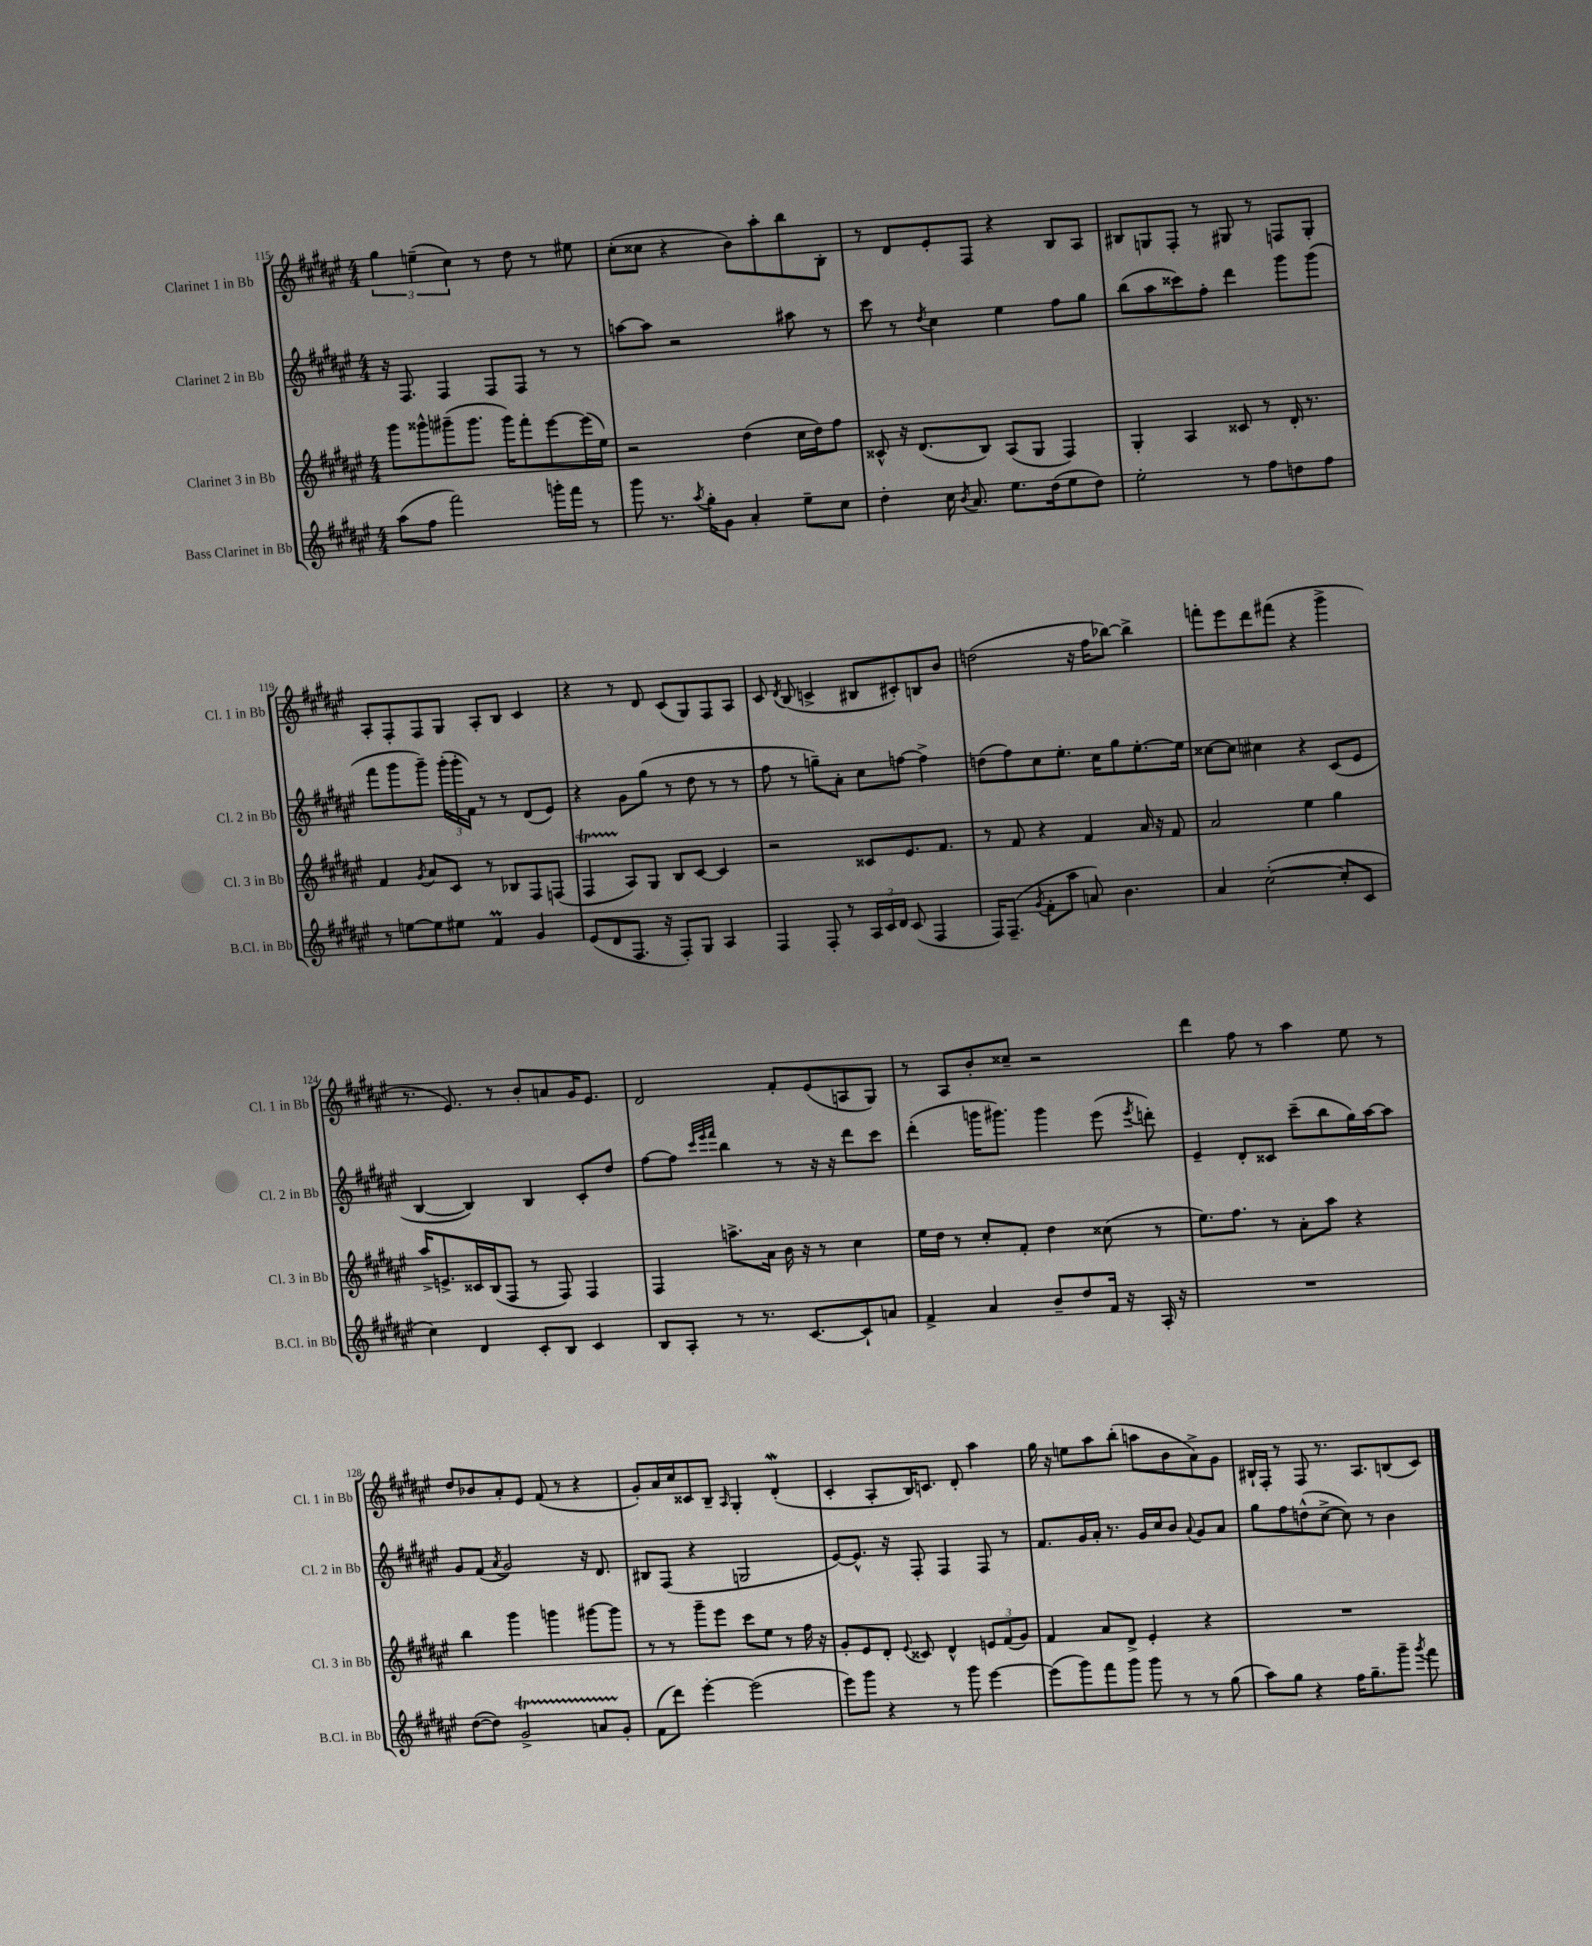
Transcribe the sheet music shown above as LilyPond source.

<<
\new StaffGroup <<
\new Staff = "s0" \with { instrumentName = "Clarinet 1 in Bb" shortInstrumentName = "Cl. 1 in Bb" } {
    \clef treble \key fis \major \numericTimeSignature \time 4/4
    \autoBeamOff \tuplet 3/2 { gis''4 e''4--( cis''4) } r8 dis''8 r8 eis''8 |
    cis''8[-.( cisis''8] r4 b'8[) ais''8-. b''8 b8]-. |
    r8 dis'8[ eis'8-. fis8] r4 b8[ ais8] |
    bis8[ g8 fis8]-. r8 gis8 r8 f8[ gis8]-. |
    ais8[-. fis8-. fis8 gis8] ais8[-. b8] cis'4 |
    r4 r8 dis'8 cis'8[( gis8) fis8 ais8] |
    cis'8 \acciaccatura { dis'8 } b8( c'4-> bis8[ cis'8-.) b8 b'8] |
    d''2( r16 fis''16[ bes''8]~) bes''4-> |
    f'''8[-. eis'''8 dis'''8 fis'''8]( r4 gis'''4-> |
    r8. eis'8.) r8 b'8[-. a'8 gis'16 eis'8.] |
    dis'2 fis'8[-. eis'8( a8 gis8]) |
    r8 ais8[ b'8-. cisis''8]-- r2 |
    dis'''4 fis''8 r8 ais''4 eis''8 r8 |
    dis''8[ bes'8 ais'8-. eis'8] fis'8( r8 r4 |
    gis'8[-.) ais'16 cis''16 cisis'8 b8]-- \grace { ais16 } gis4-. dis'4-.\mordent( |
    cis'4-. ais8[-. b16) c'8.] dis'8-. ais''4 |
    gis''16 r16 e''8[ ais''8 b''8]-.( a''8[ b'8 ais'8->) gis'8] |
    bis16[-! fis16]-. r8 fis8 r8. ais8.[ b8( cis'8]) \bar "|." |
}
\new Staff = "s1" \with { instrumentName = "Clarinet 2 in Bb" shortInstrumentName = "Cl. 2 in Bb" } {
    \clef treble \key fis \major \numericTimeSignature \time 4/4
    \autoBeamOff r16 fis8. fis4 fis8[ fis8] r8 r8 |
    a''8[~ a''8] r2 ais''8 r8 |
    cis'''8 r8 \acciaccatura { dis''8 } cis''4 eis''4 fis''8[ gis''8] |
    b''8[( ais''8 cisis'''8) fis''8]-. dis'''4 gis'''8[ gis'''8]( |
    fis'''8[ gis'''8 gis'''8]--) \tuplet 3/2 { gis'''16[-.( gis'''16-. fis'16]) } r8 r8 dis'8[( eis'8]) |
    r4 gis'8[ gis''8]( r8 dis''8 r8 r8 |
    fis''8 r8 g''8[--) ais'8]-. cis''8[ f''8]~ f''4-> |
    d''8[( fis''8) cis''8 eis''8.]-. cis''16[ gis''8 eis''8.~-. eis''16] |
    cisis''8[~ cisis''8] cis''4 r4 cis'8[( eis'8] |
    b4~ b4) b4 cis'8[-. dis''8] |
    fis''8[~ fis''8] \grace { cis'''32[ eis'''32 fis'''32] } b''4 r8 r16 r16 dis'''8[ cis'''8] |
    dis'''4-.( g'''16[ gis'''8.]) gis'''4 eis'''8( \acciaccatura { eis'''8 } d'''8-.) |
    eis'4-- dis'8[-. cisis'8] cis'''8[--( b''8 gis''16) ais''16~ ais''8] |
    gis'8[ fis'8]( \acciaccatura { ais'8 } gis'2) r16 dis'8. |
    bis8[ fis8]( r4 g2 |
    eis'8[~) eis'8.]-^ r16 fis8-. fis4 fis8 r8 |
    fis'8.[ gis'16 ais'16]-. r8. gis'16[ cis''16 b'8] \appoggiatura { ais'8 } gis'8[ ais'8] |
    gis''8[ fis''8 d''8-^( cis''8]~-> cis''8) r8 b'4 \bar "|." |
}
\new Staff = "s2" \with { instrumentName = "Clarinet 3 in Bb" shortInstrumentName = "Cl. 3 in Bb" } {
    \clef treble \key fis \major \numericTimeSignature \time 4/4
    \autoBeamOff gis'''8[ gisis'''8-^ gis'''8--( gis'''8.] gis'''16[) fis'''8-. eis'''8~ eis'''16( eis''16]) |
    r2 dis''4( cis''16[ dis''16) fis''8] |
    cisis'8-^ r16 dis'8.[( b8]) ais8[( gis8] fis4) |
    gis4-. ais4 cisis'8 r8 dis'16-. r8. |
    fis'4 \acciaccatura { gis'8 } ais'8[ cis'8] r8 bes8[ fis8 f8]( |
    fis4\startTrillSpan ais8[\stopTrillSpan) gis8] b8[ cis'8]~ cis'4 |
    r2 cisis'8[ eis'8. fis'8.] |
    r8 fis'8 r4 fis'4 ais'16 r16 fis'8 |
    ais'2 eis''4 gis''4 |
    ais''16[-> e'8.-> cisis'16 b16( fis8] r8 fis8) fis4 |
    fis4 a''8.[-> ais'16] b'16 r16 r8 cis''4 |
    eis''16[ dis''16] r8 cis''8[-. fis'8]-. dis''4 cisis''8( r8 |
    eis''8.[) fis''8.] r8 ais'8[-. ais''8] r4 |
    b''4 gis'''4 g'''4 gis'''8[~ gis'''8] |
    r8 r8 gis'''8[-- eis'''8] cis'''8[ eis''8] r8 fis''16 r16 |
    gis'8[-. eis'8 dis'8]-. \appoggiatura { eis'8 } cisis'8 dis'4-^ \tuplet 3/2 { e'8[ fis'8( gis'8]) } |
    fis'4 ais'8[ dis'8]-> eis'4-. r4 |
    R1 \bar "|." |
}
\new Staff = "s3" \with { instrumentName = "Bass Clarinet in Bb" shortInstrumentName = "B.Cl. in Bb" } {
    \clef treble \key fis \major \numericTimeSignature \time 4/4
    \autoBeamOff ais''8[( fis''8] fis'''2) g'''16[-. fis'''16] r8 |
    gis'''8 r8. \acciaccatura { ais''8 } gis''16[-. gis'8] ais'4-. eis''8[-- cis''8] |
    dis''4-. cis''16 \acciaccatura { b'8 } ais'8. eis''8.[ dis''16( eis''8 dis''8]) |
    eis''2-. r8 fis''8[ d''8 fis''8] |
    r8 e''8[~ e''8 eis''8] fis'4\prall gis'4 |
    eis'8[( dis'8 fis8.] r16 fis8[-.) gis8] ais4 |
    fis4 fis8-. r8 \tuplet 3/2 { ais16[ cis'16 dis'16] } cis'8( fis4 |
    fis16[) fis8.]--( \acciaccatura { gis'8 } fis'8[-. ais''8] a'8) b'4. |
    ais'4 cis''2~-.( cis''8[-. cis'8] |
    cis''4) dis'4 cis'8[-. b8] cis'4 |
    b8[ ais8]-. r8 r8. cis'8.[~ cis'8-! a'8] |
    fis'4-> ais'4 b'8[-- dis''8 fis'16] r16 ais16-. r16 |
    R1 |
    dis''8[~( dis''8]) gis'2->\startTrillSpan a'8[ gis'8]-.\stopTrillSpan |
    fis'8[( dis'''8]) eis'''4~-. eis'''2( |
    eis'''8[) gis'''8] r4 r8 gis'''8 eis'''4~ |
    eis'''8[( gis'''8) fis'''8 gis'''8] gis'''8 r8 r8 gis''8( |
    ais''8[) gis''8] r4 fis''16[ gis''8.-- gis'''8]-- \acciaccatura { gis'''8 } fis'''8 \bar "|." |
}
>>
>>
\layout { \context { \Score currentBarNumber = #115 } }
